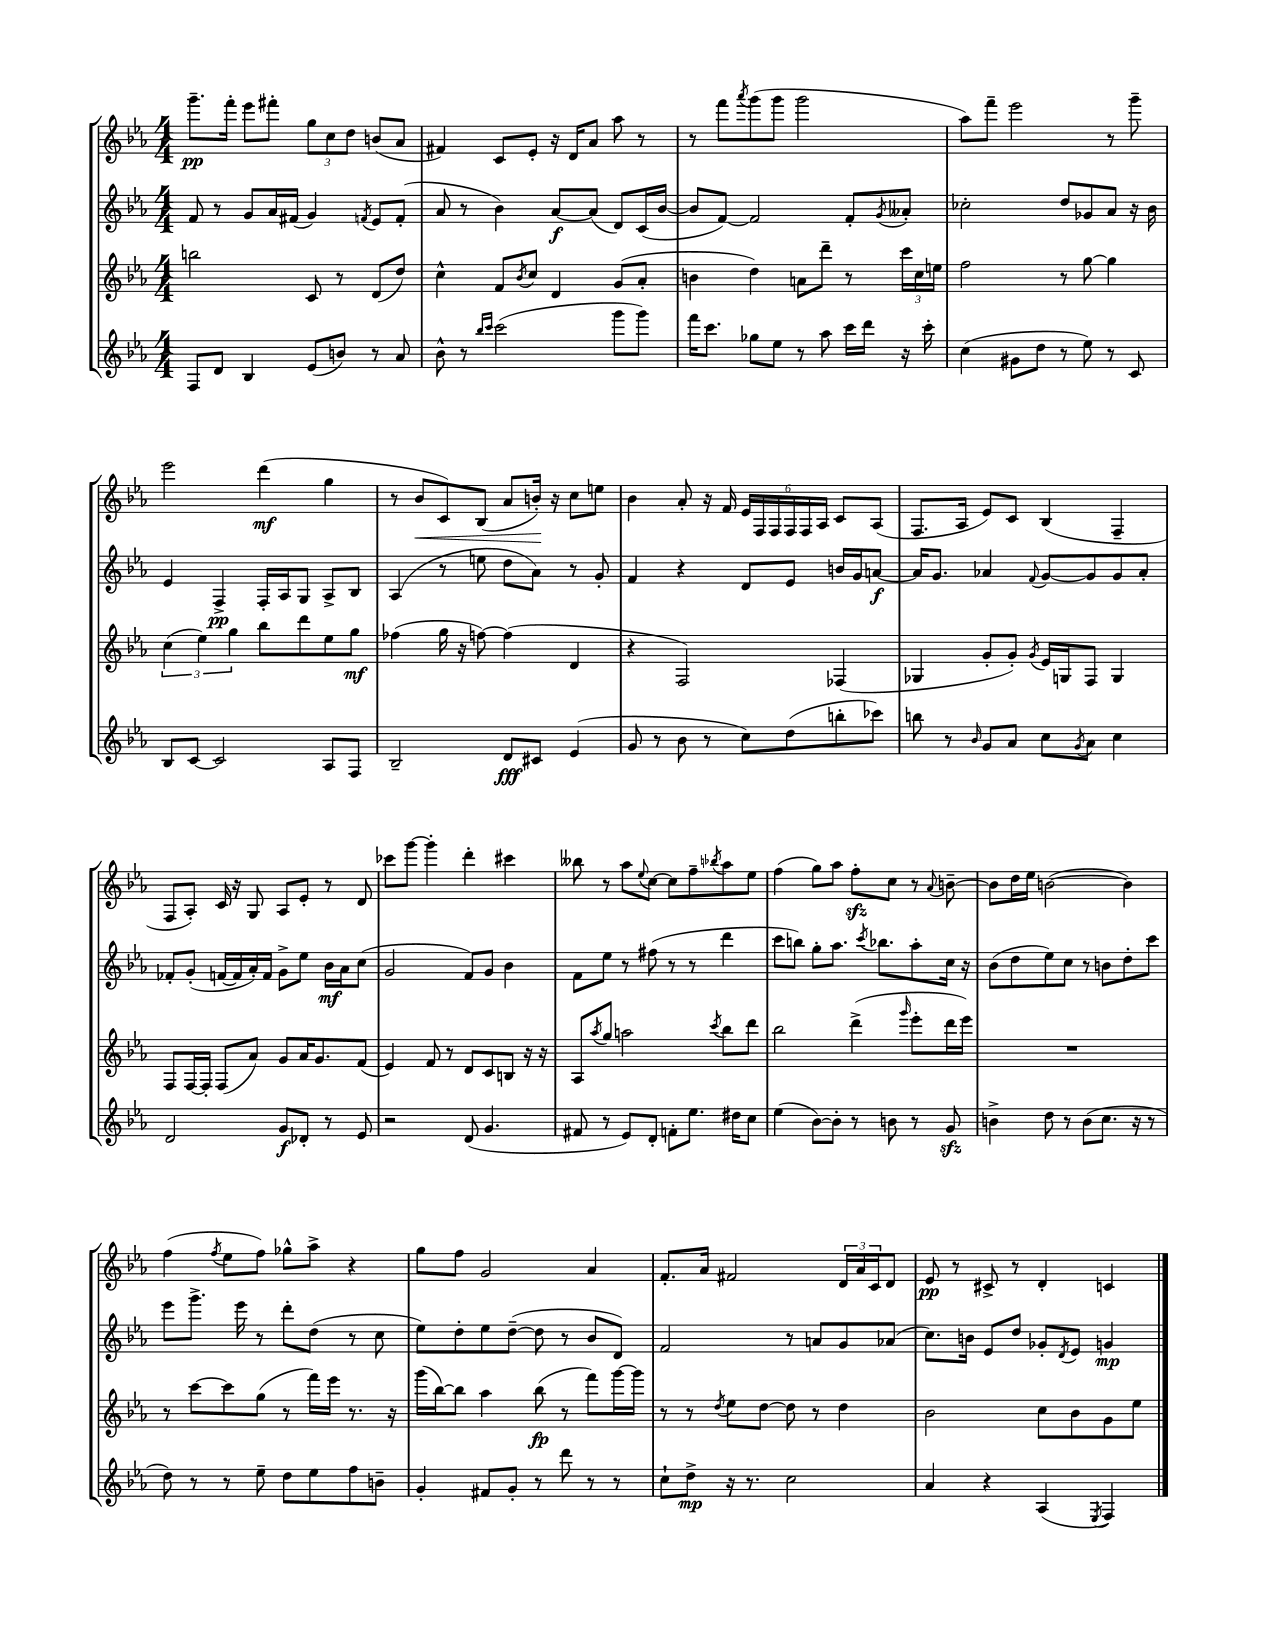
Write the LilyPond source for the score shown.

<<
\new StaffGroup <<
\new Staff = "s0" {
    \clef treble \key ees \major \numericTimeSignature \time 4/4
    g'''8.--\pp f'''16-. ees'''8 fis'''8-. \tuplet 3/2 { g''8 c''8 d''8 } b'8( aes'8 |
    fis'4) c'8 ees'8-. r16 d'16 aes'8 aes''8 r8 |
    r8 f'''8 \acciaccatura { aes'''8 } g'''8( g'''8 g'''2 |
    aes''8) f'''8-- ees'''2 r8 g'''8-- |
    ees'''2 d'''4\mf( g''4 |
    r8 bes'8\< c'8) bes8( aes'8 b'16-.\!) r16 c''8 e''8 |
    bes'4 aes'8-. r16 f'16 \tuplet 6/4 { ees'16 f16 f16 f16 f16 aes16 } c'8 aes8( |
    f8. aes16 ees'8) c'8 bes4( f4-- |
    f8 aes8-.) c'16 r16 g8 aes8 ees'8-. r8 d'8 |
    ces'''8 g'''8~ g'''4-. d'''4-. cis'''4 |
    beses''8 r8 aes''8 \appoggiatura { ees''8 } c''8~ c''8 f''8-- \acciaccatura { bes''8 } aes''8 ees''8 |
    f''4( g''8) aes''8 f''8-.\sfz c''8 r8 \appoggiatura { aes'8 } b'8~-- |
    b'8 d''16 ees''16 b'2~( b'4) |
    f''4( \acciaccatura { f''8 } ees''8 f''8) ges''8-^ aes''8-> r4 |
    g''8 f''8 g'2 aes'4 |
    f'8.-. aes'16 fis'2 \tuplet 3/2 { d'16 aes'16 c'16 } d'8 |
    ees'8\pp r8 cis'8-> r8 d'4-. c'4 \bar "|." |
}
\new Staff = "s1" {
    \clef treble \key ees \major \numericTimeSignature \time 4/4
    f'8 r8 g'8 aes'16 fis'16( g'4) \acciaccatura { f'8 } ees'8 f'8-.( |
    aes'8 r8 bes'4) aes'8~\f aes'8( d'8) c'16( bes'16~ |
    bes'8 f'8~) f'2 f'8-. \acciaccatura { g'8 } aeses'8-. |
    ces''2-. d''8 ges'8 aes'8 r16 bes'16 |
    ees'4 f4->\pp f16-. aes16 g8 aes8-> bes8 |
    aes4( r8 e''8 d''8 aes'8) r8 g'8-. |
    f'4 r4 d'8 ees'8 b'16 g'16 a'8~\f |
    a'16 g'8. aes'4 \appoggiatura { f'8 } g'8~ g'8 g'8 aes'8-. |
    fes'8-. g'8-.( f'16~ f'16 aes'16-.) f'16 g'8-> ees''8 bes'16\mf aes'16 c''8( |
    g'2 f'8) g'8 bes'4 |
    f'8 ees''8 r8 fis''8( r8 r8 d'''4 |
    c'''8 b''8) g''8-. aes''8. \acciaccatura { c'''8 } bes''8. aes''8-. c''16 r16 |
    bes'8( d''8 ees''8) c''8 r8 b'8 d''8-. c'''8 |
    ees'''8 g'''8.-> ees'''16 r8 d'''8-. d''8( r8 c''8 |
    ees''8) d''8-. ees''8 d''8~--( d''8 r8 bes'8 d'8) |
    f'2 r8 a'8 g'8 aes'8( |
    c''8.) b'16 ees'8 d''8 ges'8-. \acciaccatura { d'8 } ees'8 g'4\mp \bar "|." |
}
\new Staff = "s2" {
    \clef treble \key ees \major \numericTimeSignature \time 4/4
    b''2 c'8 r8 d'8( d''8) |
    c''4-^ f'8 \acciaccatura { bes'8 } c''8 d'4 g'8( aes'8-. |
    b'4 d''4) a'8 d'''8-- r8 \tuplet 3/2 { c'''16 c''16 e''16 } |
    f''2 r8 g''8~ g''4 |
    \tuplet 3/2 { c''4( ees''4) g''4 } bes''8 d'''8 ees''8 g''8\mf |
    fes''4( g''16 r16 f''8~) f''4( d'4 |
    r4 f2) fes4( |
    ges4 g'8-. g'8-.) \acciaccatura { g'8 } ees'16 g16 f8 g4 |
    f8 f16~ f16-. f8( aes'8) g'8 aes'16 g'8. f'8( |
    ees'4) f'8 r8 d'8 c'8 b8 r16 r16 |
    aes8 \acciaccatura { aes''8 } g''8 a''2 \acciaccatura { c'''8 } bes''8 d'''8 |
    bes''2 d'''4->( \grace { g'''16 } ees'''8-. d'''16 ees'''16) |
    R1 |
    r8 c'''8~ c'''8 g''8( r8 f'''16) ees'''16 r8. r16 |
    g'''16( bes''16~) bes''8 aes''4 bes''8\fp( r8 f'''8) g'''16~ g'''16 |
    r8 r8 \acciaccatura { d''8 } ees''8 d''8~ d''8 r8 d''4 |
    bes'2 c''8 bes'8 g'8 ees''8 \bar "|." |
}
\new Staff = "s3" {
    \clef treble \key ees \major \numericTimeSignature \time 4/4
    f8 d'8 bes4 ees'8( b'8) r8 aes'8 |
    bes'8-^ r8 \grace { bes''16 c'''16 } c'''2( g'''8 g'''8) |
    f'''16 c'''8. ges''8 ees''8 r8 aes''8 c'''16 d'''16 r16 c'''16-. |
    c''4( gis'8 d''8 r8 ees''8) r8 c'8 |
    bes8 c'8~ c'2 aes8 f8 |
    bes2-- d'8\fff cis'8 ees'4( |
    g'8 r8 bes'8 r8 c''8) d''8( b''8-. ces'''8) |
    b''8 r8 \grace { bes'16 } g'8 aes'8 c''8 \acciaccatura { g'8 } aes'8 c''4 |
    d'2 g'8\f des'8-. r8 ees'8 |
    r2 d'8( g'4. |
    fis'8 r8 ees'8) d'8-. f'8-. ees''8. dis''16 c''8 |
    ees''4( bes'8~) bes'8-. r8 b'8 r8 g'8\sfz |
    b'4-> d''8 r8 b'8( c''8. r16 r8 |
    d''8) r8 r8 ees''8-- d''8 ees''8 f''8 b'8-- |
    g'4-. fis'8 g'8-. r8 d'''8 r8 r8 |
    c''8-! d''8->\mp r16 r8. c''2 |
    aes'4 r4 aes4( \acciaccatura { ees8 } f4) \bar "|." |
}
>>
>>
\layout { \context { \Score \remove "Bar_number_engraver" } }
